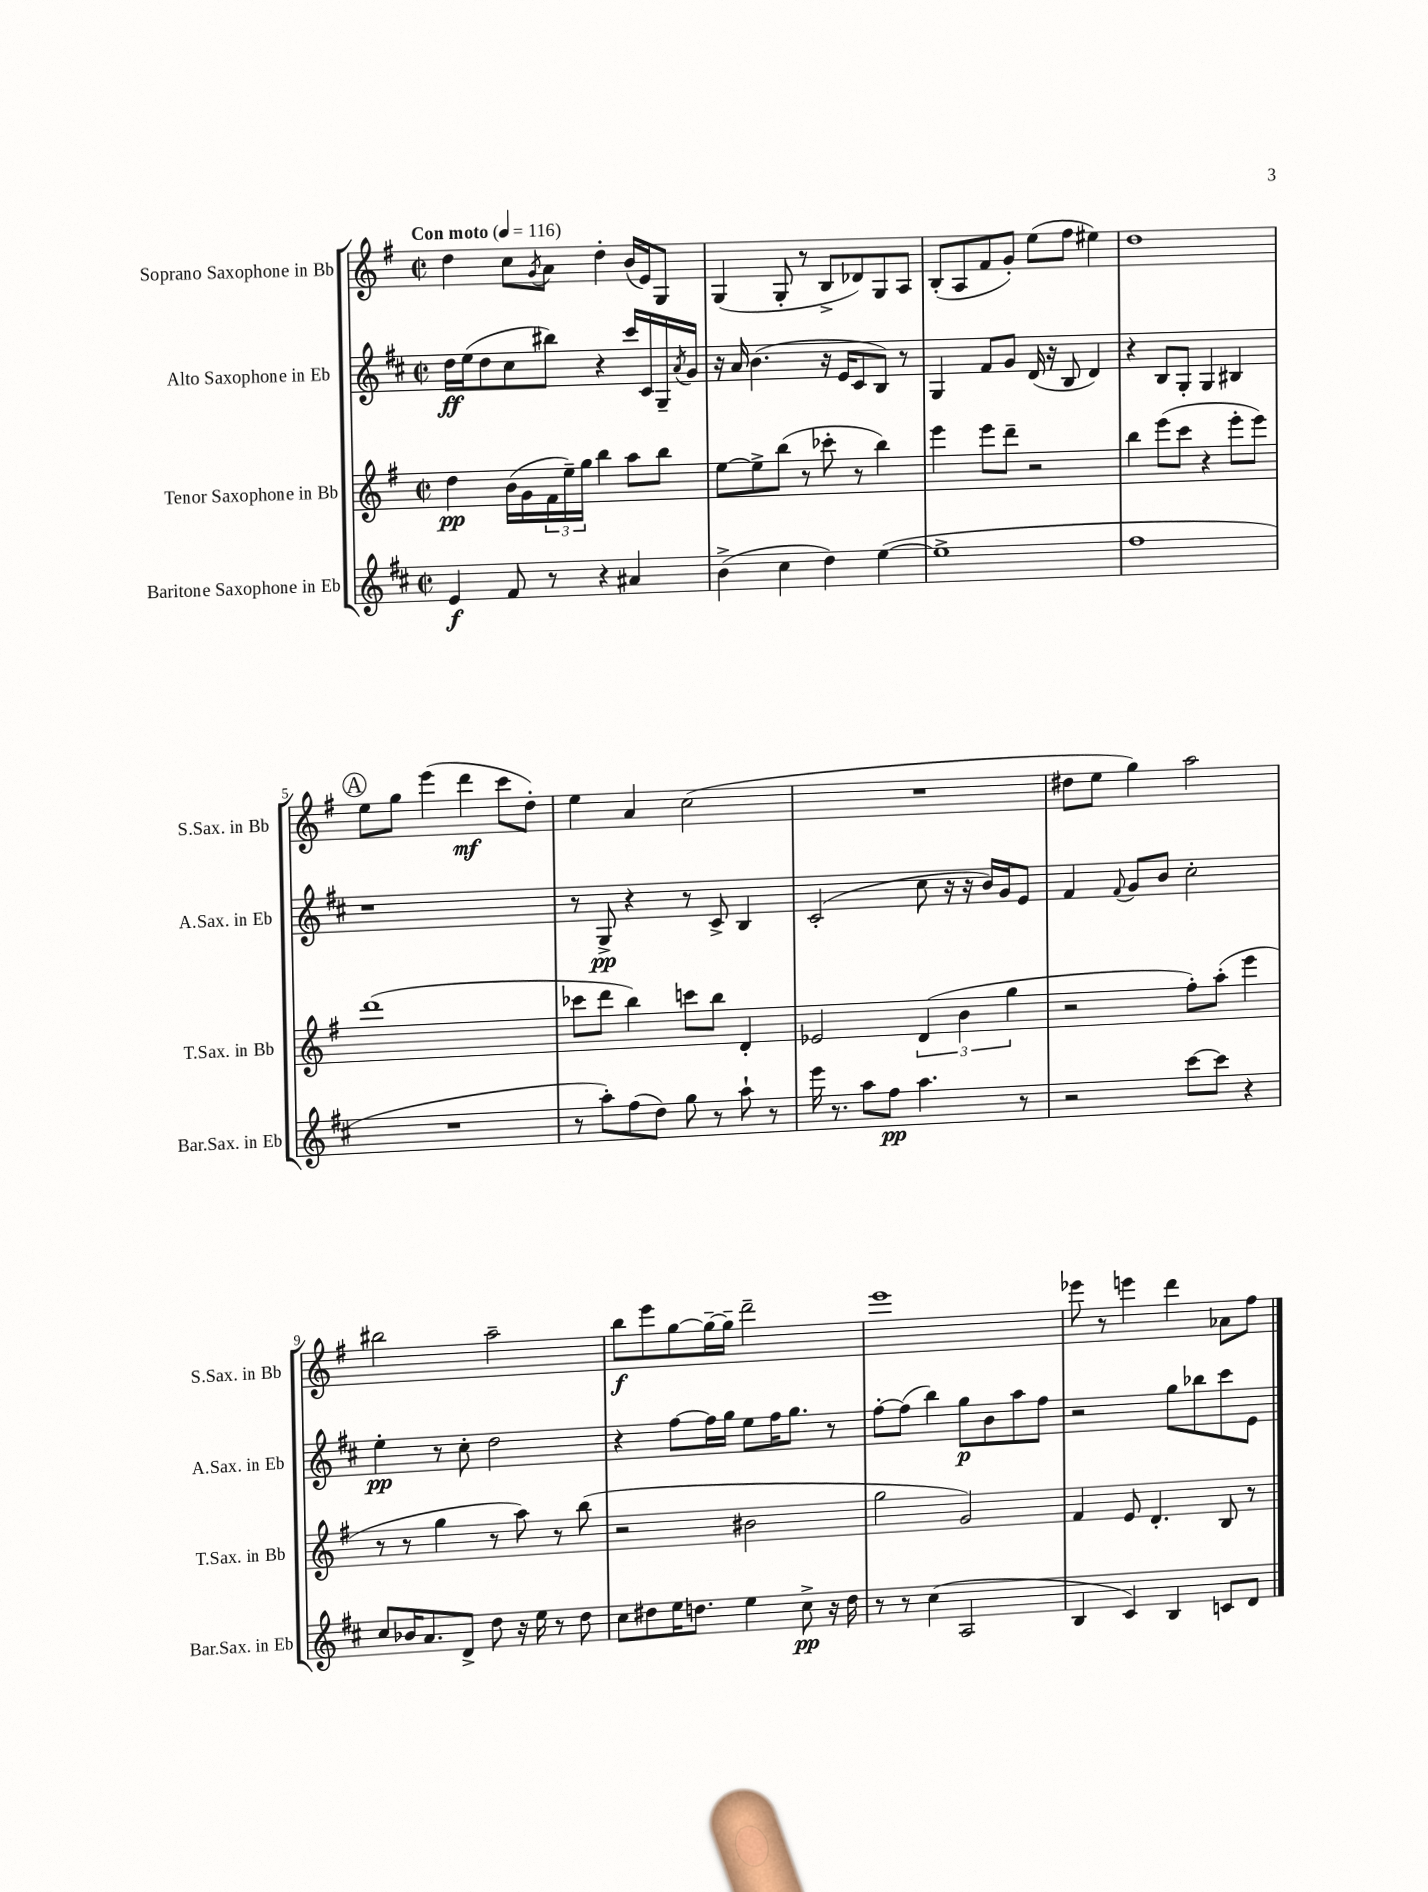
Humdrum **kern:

**kern	**kern	**kern	**kern
*staff4	*staff3	*staff2	*staff1
*clefG2	*clefG2	*clefG2	*clefG2
*k[f#c#]	*k[f#]	*k[f#c#]	*k[f#]
*M2/2	*M2/2	*M2/2	*M2/2
*met(c|)	*met(c|)	*met(c|)	*met(c|)
*MM116	*MM116	*MM116	*MM116
4e	4dd	16dd	4dd
.	.	(16ee	.
.	.	8dd	.
8f#	(16b	8cc#	8cc
.	16g	.	.
.	.	.	8qg
8r	24f#	8bb#)	8a
.	24ee~)	.	.
.	24gg	.	.
4r	4bb	4r	4dd'
4a#	8aa	16ccc#	(16b
.	.	16c#	16e)
.	8bb	16G~	8G
.	.	8qa	.
.	.	16g	.
=	=	=	=
(4b^	[8ee	16r	(4G
.	.	16a	.
.	8ee^]	(4.b	.
4cc#	(8bb	.	8G'
.	8r	.	8r
4dd)	8ccc-'	16r	8B^
.	.	16e	.
.	8r	8c#	8d-)
([4ee	4bb)	8B)	8G
.	.	8r	8A
=	=	=	=
1ee^]	4eee	4G	(8B'
.	.	.	8A
.	8eee	8f#	8f#
.	8ddd~	8g	8g')
.	2r	(16d	(8ee
.	.	16r	.
.	.	8B	8ff#
.	.	4d)	4ee#)
=	=	=	=
1ff#	4bb	4r	1dd
.	(8eee	8B	.
.	8ccc	8G'	.
.	4r	4G	.
.	8eee'	4B#	.
.	8eee)	.	.
=	=	=	=
1r	(1ddd	1r	8ee
.	.	.	8gg
.	.	.	(4eee
.	.	.	4ddd
.	.	.	8ccc
.	.	.	8dd')
=	=	=	=
8r	8ccc-	8r	4ee
8aa')	8ddd	8G^	.
(8ff#	4bb)	4r	4a
8dd)	.	.	.
8gg	8ccc	8r	(2cc
8r	8bb	8c#^	.
8aa`	4d'	4B	.
8r	.	.	.
=	=	=	=
16eee	2e-	(2c#'	1r
8.r	.	.	.
8aa	.	.	.
8ff#	.	.	.
4.aa	(6d	8cc#	.
.	.	16r	.
.	6b	.	.
.	.	16r	.
.	.	16b)	.
.	.	16g	.
.	6gg	.	.
8r	.	8e	.
=	=	=	=
2r	2r	4f#	8dd#
.	.	.	8ee
.	.	8qqf#	.
.	.	8g	4gg)
.	.	8b	.
[8ccc#	8ff#')	2cc#'	2aa
8ccc#]	(8aa'	.	.
4r	4eee	.	.
=	=	=	=
8cc#	8r	4ee'	2bb#
16b-	8r	.	.
8.a	.	.	.
.	4gg	8r	.
8d^	.	8cc#'	.
8dd	8r	2dd	2aa~
16r	8aa)	.	.
16ee	.	.	.
8r	8r	.	.
8dd	(8bb	.	.
=	=	=	=
8cc#	2r	4r	8bb
8dd#	.	.	8eee
16ee	.	[8ff#	[8gg
8.dd	.	.	.
.	.	16ff#]	16gg~_
.	.	16gg	16gg~]
4ee	2b#	8ee	2ddd~
.	.	16ff#	.
.	.	8.gg	.
8cc#^	.	.	.
16r	.	8r	.
16dd	.	.	.
=	=	=	=
8r	2gg	[8ff#'	1eee
8r	.	(8ff#]	.
(4cc#	.	4bb)	.
2A	2g)	8gg	.
.	.	8b	.
.	.	8aa	.
.	.	8ff#	.
=	=	=	=
4B	4f#	2r	8eee-
.	.	.	8r
4c#)	8e	.	4eee
.	4.d'	.	.
4B	.	8gg	4ddd
.	.	8bb-	.
8c	8B	8ccc#	8a-
8d	8r	8e	8ff#
==	==	==	==
*-	*-	*-	*-
